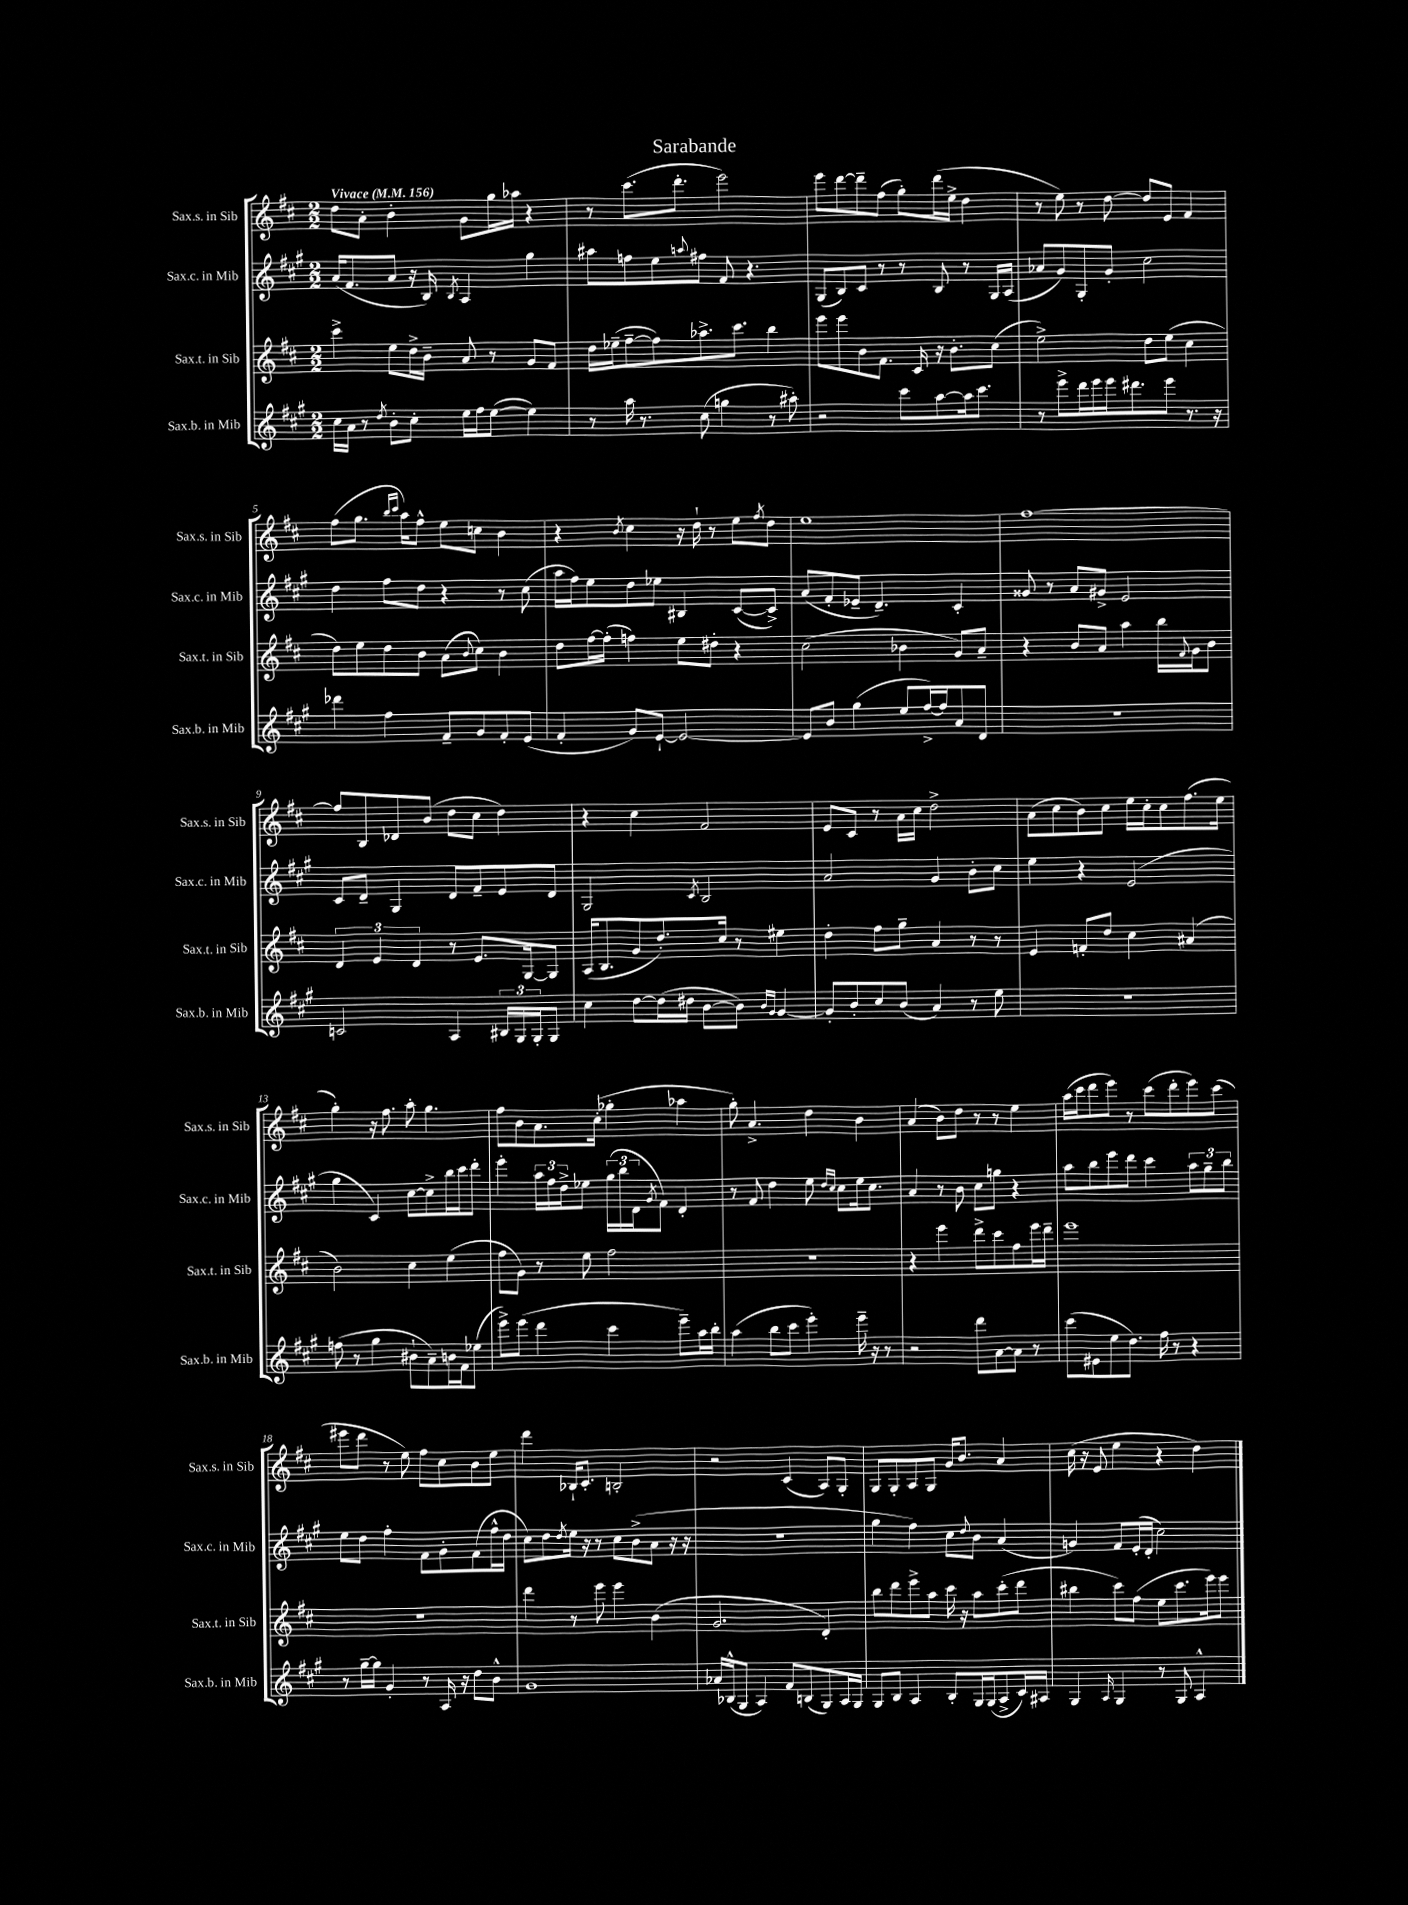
\header { title = "Sarabande" }
<<
\new StaffGroup <<
\new Staff = "s0" \with { instrumentName = "Sax.s. in Sib" shortInstrumentName = "Sax.s. in Sib" } {
    \clef treble \key d \major \numericTimeSignature \time 2/2 \tempo "Vivace" 4 = 156
    d''8 a'8-. b'4-. g'8 g''16 aes''16 r4 |
    r8 cis'''8.( d'''8.-. e'''2) |
    e'''8 d'''8~ d'''8-- fis''8( g''8-.) d'''16( e''16-> d''4 |
    r8 e''8) r8 d''8~ d''8 e'8 fis'4 |
    fis''8( g''8. \grace { b''16 cis'''16 } a''16) fis''8-^ e''8 c''8 b'4 |
    r4 \acciaccatura { b'8 } cis''4 r16 d''16-! r8 e''8 \acciaccatura { fis''8 } d''8 |
    e''1 |
    fis''1~ |
    fis''8 b8 des'8 b'8( d''8 cis''8 d''4) |
    r4 cis''4 fis'2 |
    e'8 cis'8 r8 a'16 cis''16 d''2-> |
    a'8( cis''8 b'8) cis''8 e''16 cis''16-. cis''8 fis''8.( e''16 |
    g''4-.) r16 fis''8. a''8-. g''4. |
    fis''8 b'8 a'8. cis''16-.( ges''4-. aes''4 |
    g''8-.) a'4.-> d''4 b'4 |
    a'4( b'8) d''8 r8 r8 e''4 |
    a''16( cis'''16 d'''8 e'''8) r8 cis'''8( d'''8-. e'''8) cis'''8( |
    eis'''8 d'''8 r8 e''8) fis''8 cis''8 b'8 e''8 |
    d'''4 bes16-! cis'8.-. b2-. |
    r2 cis'4( a8) g8-. |
    g8 g8-. a8 g8 g'16 b'8. a'4 |
    cis''16( r16 e'8 e''4 r4 d''4) \bar "|." |
}
\new Staff = "s1" \with { instrumentName = "Sax.c. in Mib" shortInstrumentName = "Sax.c. in Mib" } {
    \clef treble \key a \major \numericTimeSignature \time 2/2
    a'16( fis'8. a'8 r16 b16) \acciaccatura { b8 } a4 gis''4 |
    ais''8 f''8 e''8 \appoggiatura { a''8 } fis''8 fis'8 r4. |
    gis8( b8) cis'8 r8 r8 b8 r8 gis16 a16( |
    aes'8 gis'8) gis8-. gis'8-. cis''2 |
    d''4 fis''8 d''8 r4 r8 cis''8( |
    a''16 fis''16) e''8 d''8 ees''8 bis4 cis'8~( cis'8->) |
    a'8( fis'8-. ees'8-- d'4.--) cis'4-. |
    gisis'8 r8 a'8 gis'8-> e'2 |
    cis'8 d'8-- gis4 d'8 fis'8-- e'8 d'8 |
    gis2 \acciaccatura { cis'8 } b2 |
    a'2 gis'4 b'8-. cis''8 |
    e''4 r4 e'2( |
    gis''4 cis'4) cis''8~ cis''8-> b''16 cis'''16 d'''8-. |
    e'''4-. \tuplet 3/2 { a''16 fis''16 d''16-> } ees''8 \tuplet 3/2 { gis''16( b''16 d'16 } \acciaccatura { gis'8 } fis'8) d'4-. |
    r8 fis'8 d''4 e''8 \grace { d''16 cis''16 } cis''8 e''16 cis''8. |
    a'4 r8 b'8 cis''8 g''8 r4 |
    a''8 b''8 e'''8 d'''8 cis'''4 \tuplet 3/2 { a''8 gis''8-- b''8 } |
    e''8 d''8 fis''4-. fis'8 gis'8-. fis'8( fis''16-^ d''16 |
    cis''8) d''8 \acciaccatura { d''8 } e''16 r16 r8 cis''8 b'8->( a'8 r16 r16 |
    r1 |
    gis''4 fis''4) cis''8 \appoggiatura { d''8 } b'8 a'4( |
    g'4) fis'8 e'16-.( d'16-. cis''2) \bar "|." |
}
\new Staff = "s2" \with { instrumentName = "Sax.t. in Sib" shortInstrumentName = "Sax.t. in Sib" } {
    \clef treble \key d \major \numericTimeSignature \time 2/2
    cis'''4-> e''8 d''16-> b'16-- a'8 r8 g'8 fis'8 |
    d''16 ees''16--( fis''8~-- fis''8) aes''8.-> cis'''8. b''4 |
    e'''8 e'''8 b'8 fis'8. cis'16 r16 b'8.-. cis''8( |
    e''2->) d''8 e''8( cis''4 |
    d''8) e''8 d''8 b'8 a'8( \appoggiatura { b'8 } cis''8) b'4 |
    d''8 fis''16~ fis''16-.( f''4) e''8 dis''8-. r4 |
    cis''2( bes'4 g'8) a'8-- |
    r4 b'8 a'8 a''4 b''16 \appoggiatura { fis'8 } g'16 b'8 |
    \tuplet 3/2 { d'4 e'4 d'4 } r8 e'8. g16~ g8 |
    a16( b8. g'8 d''8.-.) cis''16 r8 eis''4 |
    d''4-. fis''8 g''8-- a'4 r8 r8 |
    e'4 f'8-. d''8 cis''4 ais'4( |
    b'2) cis''4 e''4( |
    fis''8 g'8) r8 e''8 fis''2 |
    R1 |
    r4 e'''4 d'''8-> cis'''8 fis''8 e'''16 d'''16-- |
    e'''1 |
    r1 |
    d'''4 r8 e'''8 e'''4 b'4( |
    g'2. d'4-.) |
    b''8 d'''8 e'''8-> a''8 cis'''16 r16 a''8 cis'''8-.( d'''8 |
    bis''4 cis'''8) fis''8( e''8 cis'''8. e'''16) e'''8 \bar "|." |
}
\new Staff = "s3" \with { instrumentName = "Sax.b. in Mib" shortInstrumentName = "Sax.b. in Mib" } {
    \clef treble \key a \major \numericTimeSignature \time 2/2
    cis''16 a'16 r8 \acciaccatura { d''8 } b'8-. cis''8-. e''16 fis''16 e''8~( e''4) |
    r8 a''16 r8. cis''8( g''4 r8 ais''8-.) |
    r2 cis'''8 a''8~ a''16 cis'''8. |
    r8 e'''8-> d'''16 e'''16 e'''16 dis'''8. e'''8 r8. r16 |
    des'''4 fis''4 fis'8-- gis'8 fis'8-. e'8( |
    fis'4-. gis'8) e'8~-! e'2~ |
    e'8 b'8 gis''4( e''8 fis''16~->) fis''16 a'8 d'8 |
    R1 |
    c'2 a4 \tuplet 3/2 { bis16 gis16 gis16-. } gis8 |
    cis''4 d''8~ d''16( dis''16 b'8~ b'8) \grace { b'16 gis'16 } gis'4~ |
    gis'8-. b'8-. cis''8 b'8( a'4) r8 e''8 |
    r1 |
    f''8( r8 gis''4 bis'8-! a'8--) b'16 fis'16 ees''8( |
    e'''8->) e'''8( d'''4 cis'''4 e'''8--) a''16 b''16-. |
    a''4( b''8 cis'''8 e'''4-.) e'''16-- r16 r8 |
    r2 d'''8 a'8~ a'8 r8 |
    cis'''8( eis'8 e''8 d''8.) fis''16 r8 r4 |
    r8 gis''16~-- gis''16 gis'4-. r8 a16 r16 d''8 b'8-^ |
    gis'1 |
    aes'16 bes16-^( gis8 a4) fis'8 b8( gis8) a16 gis16 |
    gis8 b8 a4 b8-. gis16 gis16( a8-> cis'16) ais16 |
    gis4 \grace { a16 } gis4 r8 gis8 a4-^ \bar "|." |
}
>>
>>
